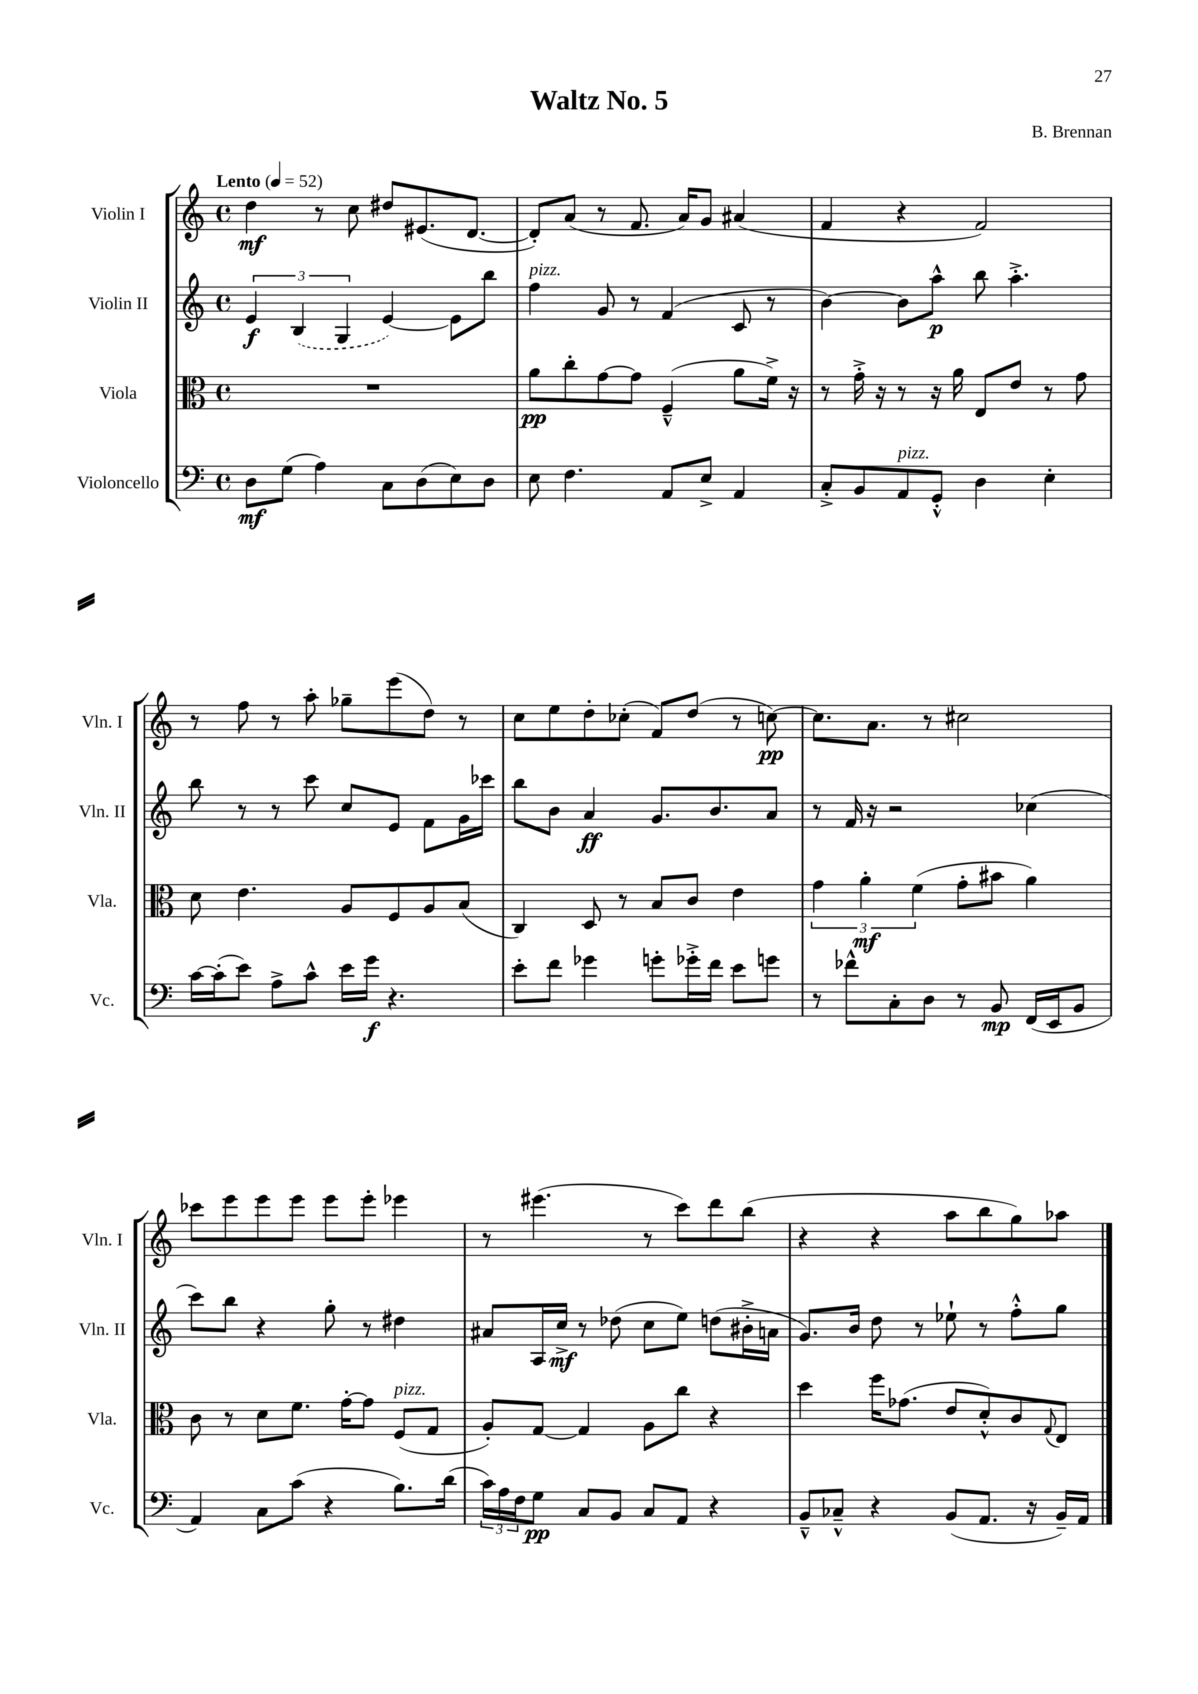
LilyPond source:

\header { title = "Waltz No. 5" composer = "B. Brennan" }
<<
\new StaffGroup <<
\new Staff = "s0" \with { instrumentName = "Violin I" shortInstrumentName = "Vln. I" } {
    \clef treble \key c \major \defaultTimeSignature \time 4/4 \tempo "Lento" 4 = 52
    d''4\mf r8 c''8 dis''8 eis'8.( d'8.~ |
    d'8-.) a'8( r8 f'8. a'16) g'8 ais'4( |
    f'4 r4 f'2) |
    r8 f''8 r8 a''8-. ges''8-- e'''8( d''8) r8 |
    c''8 e''8 d''8-. ces''8-.( f'8) d''8( r8 c''8~\pp) |
    c''8. a'8. r8 cis''2 |
    ces'''8 e'''8 e'''8 e'''8 e'''8 e'''8-. ees'''4 |
    r8 eis'''4.( r8 c'''8) d'''8 b''8( |
    r4 r4 a''8 b''8 g''8) aes''8 \bar "|." |
}
\new Staff = "s1" \with { instrumentName = "Violin II" shortInstrumentName = "Vln. II" } {
    \clef treble \key c \major \defaultTimeSignature \time 4/4
    \tuplet 3/2 { e'4\f \once \slurDashed b4( g4 } e'4~) e'8 b''8 |
    f''4^\markup { \italic "pizz." } g'8 r8 f'4( c'8 r8 |
    b'4~) b'8 a''8-^\p b''8 a''4.-.-> |
    b''8 r8 r8 c'''8 c''8 e'8 f'8 g'16 ces'''16 |
    b''8 b'8 a'4\ff g'8. b'8. a'8 |
    r8 f'16 r16 r2 ces''4( |
    c'''8) b''8 r4 g''8-. r8 dis''4 |
    ais'8 a16 c''16->\mf r8 des''8( c''8 e''8) d''8( bis'16-.-> a'16 |
    g'8.) b'16 d''8 r8 ees''8-! r8 f''8-.-^ g''8 \bar "|." |
}
\new Staff = "s2" \with { instrumentName = "Viola" shortInstrumentName = "Vla." } {
    \clef alto \key c \major \defaultTimeSignature \time 4/4
    R1 |
    a'8\pp c''8-. g'8~ g'8 f4---^( a'8 f'16->) r16 |
    r8 g'16-.-> r16 r8 r16 a'16 e8 e'8 r8 g'8 |
    d'8 e'4. a8 f8 a8 b8( |
    c4) d8 r8 b8 c'8 e'4 |
    \tuplet 3/2 { g'4 a'4-.\mf f'4( } g'8-. bis'8 a'4) |
    c'8 r8 d'8 f'8. g'16~-. g'8 f8^\markup { \italic "pizz." }( g8 |
    a8-.) g8~ g4 a8 c''8 r4 |
    d''4 f''16 ges'8.( e'8 d'8-.-^) c'8 \appoggiatura { g8 } e8 \bar "|." |
}
\new Staff = "s3" \with { instrumentName = "Violoncello" shortInstrumentName = "Vc." } {
    \clef bass \key c \major \defaultTimeSignature \time 4/4
    d8\mf g8( a4) c8 d8( e8) d8 |
    e8 f4. a,8 e8-> a,4 |
    c8-.-> b,8 a,8^\markup { \italic "pizz." } g,8-.-^ d4 e4-. |
    c'16~ c'16-.( e'8) a8-> c'8-^ e'16 g'16\f r4. |
    e'8-. f'8 ges'4 g'8-. ges'16-.-> f'16 e'8 g'8 |
    r8 fes'8-^ c8-. d8 r8 b,8\mp f,16( e,16 b,8 |
    a,4) c8 c'8( r4 b8.) d'16( |
    \tuplet 3/2 { c'16) a16 f16 } g8\pp c8 b,8 c8 a,8 r4 |
    b,8---^ ces8---^ r4 b,8( a,8. r16 b,16--) a,16 \bar "|." |
}
>>
>>
\layout { \context { \Score \remove "Bar_number_engraver" } }
